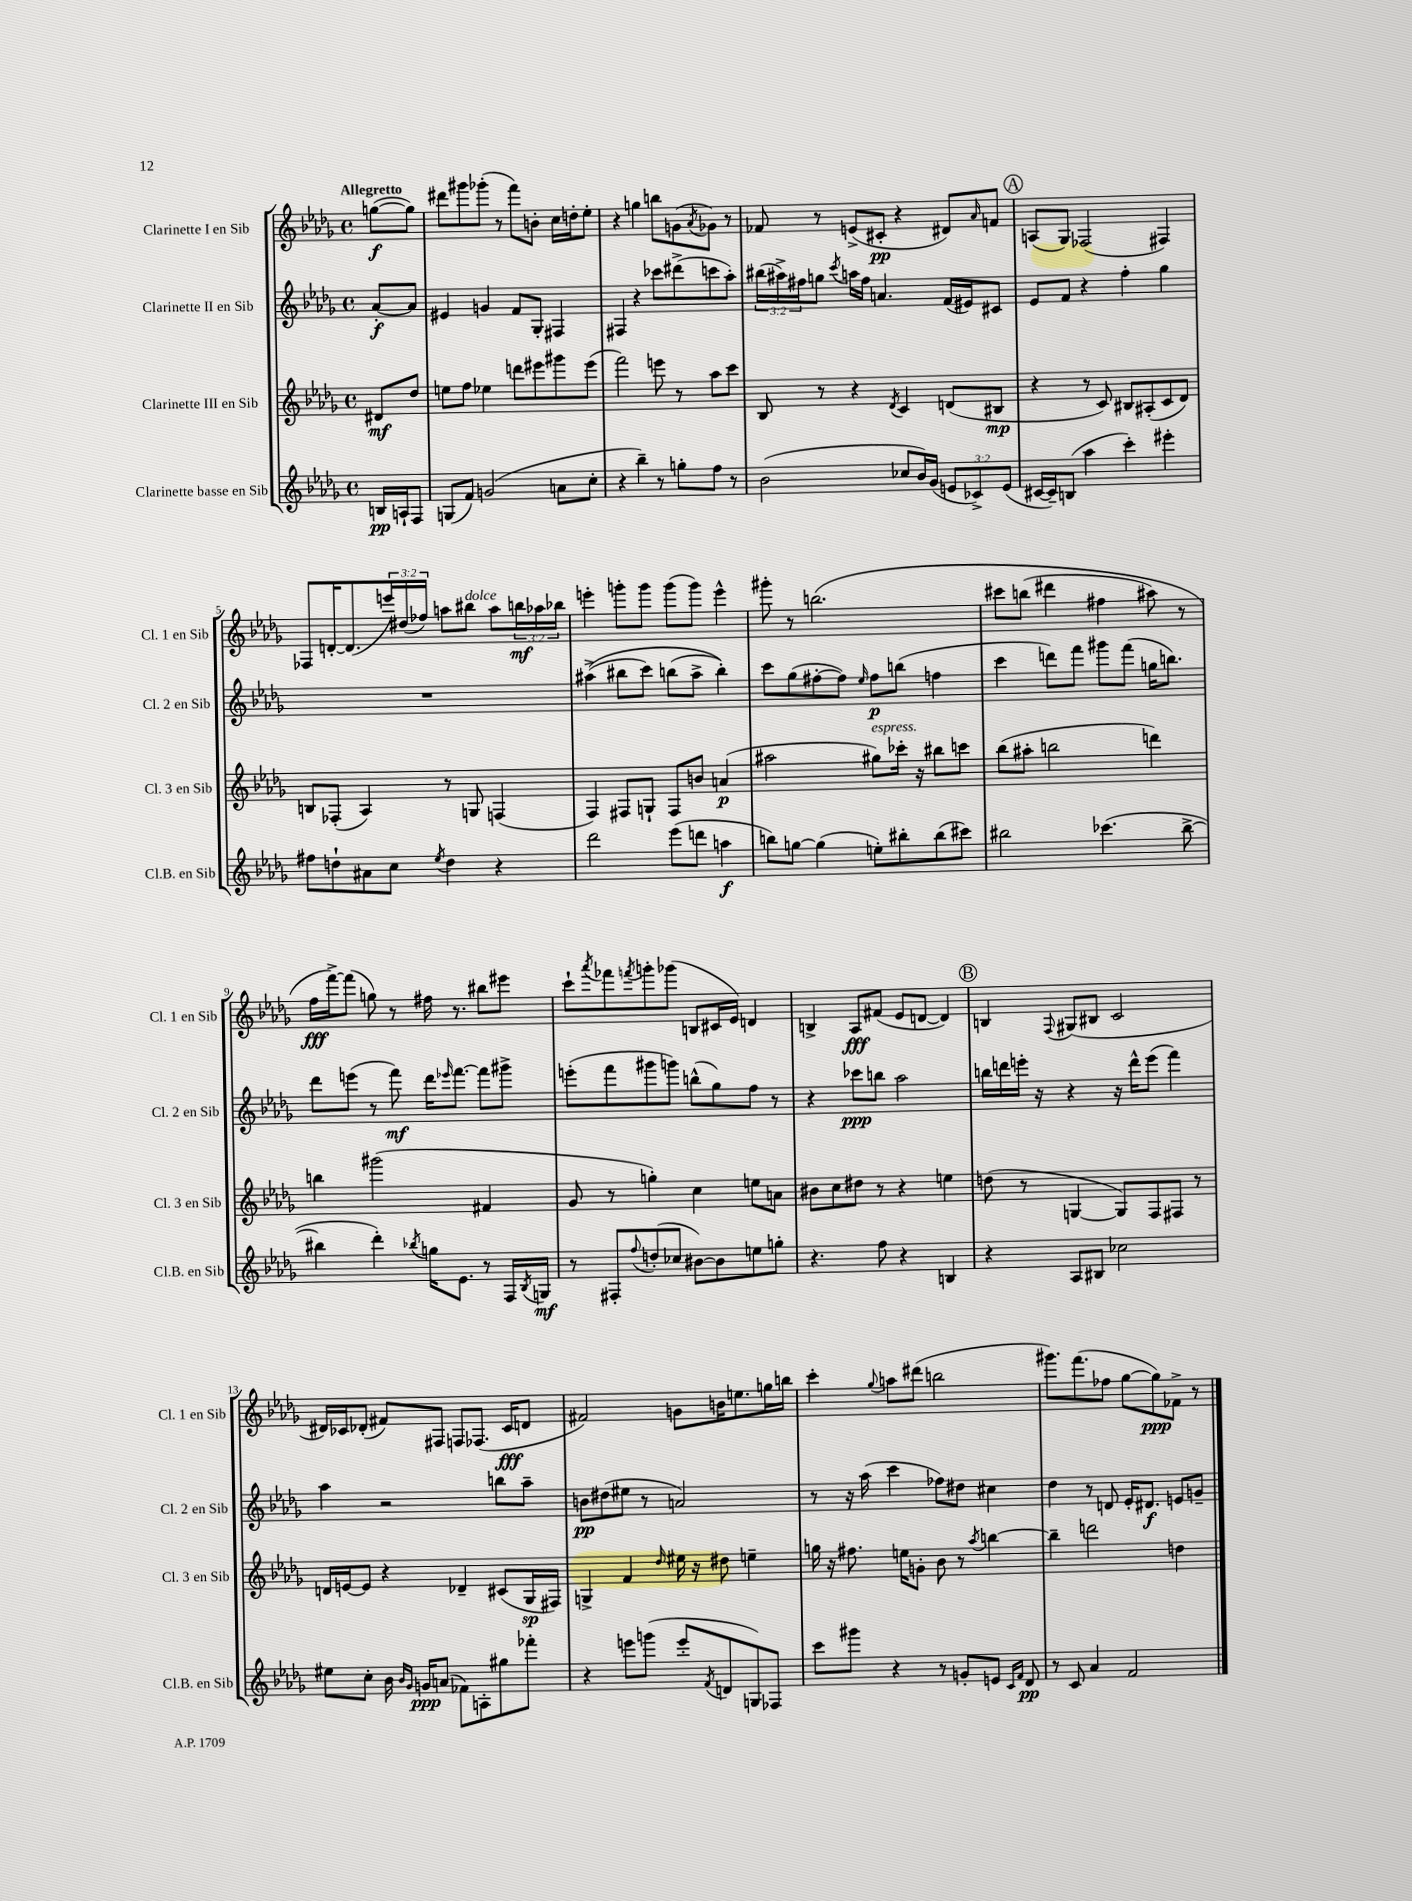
<<
\new StaffGroup <<
\new Staff = "s0" \with { instrumentName = "Clarinette I en Sib" shortInstrumentName = "Cl. 1 en Sib" } {
    \clef treble \key des \major \defaultTimeSignature \time 4/4 \override Staff.TupletNumber.text = #tuplet-number::calc-fraction-text \partial 4 \tempo "Allegretto"
    g''8~\f( g''8) |
    dis'''8 gis'''8 ges'''8-.( r8 f'''8) b'8-. c''16 d''16-. ees''8-. |
    r4 g''4 b''8 g'8( \acciaccatura { aes'8 } ges'8) r8 |
    fes'8 r8 e'8->( cis'8-.\pp r4 dis'8) \grace { aes'16 } f'8 |
    \mark \markup { \circle "A" } a8( ges8) fes2( fis4) |
    fes8 d'16~-. d'8.( \tuplet 3/2 { e'''16) dis''16( fes''16) } a''8 bis''8^\markup { \italic "dolce" } a''8 \tuplet 3/2 { b''16\mf aes''16 bes''16 } |
    e'''4-. g'''8-. g'''8 g'''8( g'''8) e'''4-^ |
    gis'''8-. r8 b''2.\( |
    cis'''8 b''8( dis'''4 fis''4 ais''8) r8 |
    f''16\fff f'''16~->\) f'''8( g''8) r8 fis''16 r8. bis''8 eis'''8 |
    c'''8-! \acciaccatura { aes'''8 } fes'''8 \acciaccatura { f'''8 } g'''8-. ges'''8( b8 cis'16 ees'16) d'4 |
    b4-> aes8\fff fis'8( ees'8 d'8~ d'4) |
    \mark \markup { \circle "B" } b4 \appoggiatura { f8 } gis8( bis8 c'2 |
    dis'16) ces'16 des'8-.( fis'8) fis8 f8 fes8.( ces'16\fff d'8 |
    fis'2) g'8 b'16 e''8. g''16 b''16 |
    c'''4-. \appoggiatura { ges''8 } a''8 dis'''8( b''2 |
    gis'''8.) f'''8.( fes''8 ges''8~ ges''8\ppp) fes'8-> r8 \bar "|." |
}
\new Staff = "s1" \with { instrumentName = "Clarinette II en Sib" shortInstrumentName = "Cl. 2 en Sib" } {
    \clef treble \key des \major \defaultTimeSignature \time 4/4 \override Staff.TupletNumber.text = #tuplet-number::calc-fraction-text \partial 4
    aes'8~-.\f aes'8 |
    eis'4 g'4 f'8 ges8-. fis4 |
    fis4 r4 ces'''8 dis'''8->( c'''8 aes''8-.) |
    \tuplet 3/2 { bis''16( ais''16->) fis''16 } g''8 \acciaccatura { c'''8 } a''16 fis''16 a'4. f'16( eis'16) cis'8 |
    \mark \markup { \circle "A" } ees'8 f'8 r4 f''4-. ges''4 |
    R1 |
    ais''4->(\( bis''8 c'''8) b''8( ais''8-> b''4-.)\) |
    c'''8 ges''8( fis''8~-. fis''8) \grace { ees''16 } fis''8\p b''8( f''4 |
    c'''4 d'''8) f'''8 gis'''8 f'''8( g''16 b''8.) |
    des'''8 e'''8( r8 f'''8\mf) des'''16 \grace { ees'''16 } f'''8.~ f'''8 gis'''8-> |
    e'''8-.( f'''8 gis'''8 g'''8) b''8-^( ges''8) f''8 r8 |
    r4 ces'''8\ppp b''8 aes''2 |
    \mark \markup { \circle "B" } b''16 d'''16 e'''16-. r16 r4 r16 d'''16-^ e'''8( f'''4) |
    aes''4 r2 b''8 aes''8-- |
    b'8\pp dis''8( eis''8 r8 a'2) |
    r8 r16 aes''16( c'''4 fes''8) dis''8 cis''4 |
    des''4 r8 d'8 ees'16-. dis'8.\f e'8 g'8-- \bar "|." |
}
\new Staff = "s2" \with { instrumentName = "Clarinette III en Sib" shortInstrumentName = "Cl. 3 en Sib" } {
    \clef treble \key des \major \defaultTimeSignature \time 4/4 \partial 4
    dis'8\mf des''8 |
    e''8 f''8 ees''4 d'''8 eis'''8 gis'''8 eis'''8( |
    f'''2) e'''8 r8 aes''8 c'''8 |
    bes8 r8 r4 \acciaccatura { des'8 } c'4 d'8( bis8\mp |
    \mark \markup { \circle "A" } r4 r8 c'8) bis8 ais8-.( c'8 des'8) |
    b8 fes8-.( aes4) r8 g8 f4( |
    f4) fis8 g8-! fis8 b'8 a'4\p( |
    ais''2 gis''8^\markup { \italic "espress." }) ces'''16-. r16 bis''8 c'''8 |
    bes''8( ais''8-. b''2 d'''4) |
    b''4 gis'''2( fis'4 |
    ges'8 r8 g''4-.) c''4 e''8 a'8 |
    bis'8 c''8 dis''8 r8 r4 e''4 |
    \mark \markup { \circle "B" } d''8( r8 g4~ g8) f8 fis8 r8 |
    d'16 e'16~ e'8 r4 des'4-- cis'8( ges16\sp fis16) |
    g4-> f'4 \grace { des''16 } eis''16 r16 dis''8 e''4-- |
    g''16 r16 fis''8. e''16 g'8-. bes'8 r8 \acciaccatura { aes''8 } b''4~ |
    b''4-- d'''2 d''4 \bar "|." |
}
\new Staff = "s3" \with { instrumentName = "Clarinette basse en Sib" shortInstrumentName = "Cl.B. en Sib" } {
    \clef treble \key des \major \defaultTimeSignature \time 4/4 \override Staff.TupletNumber.text = #tuplet-number::calc-fraction-text \partial 4
    b16\pp a16-! f8 |
    g8( f'8) g'2( a'8 c''8-. |
    r4 bes''4--) r8 g''8-. f''8 r8 |
    bes'2( ces''8 bes'16) ges'16( \tuplet 3/2 { e'8 ces'8->) e'8( } |
    \mark \markup { \circle "A" } cis'16~ cis'16--) b8( aes''4 c'''4-.) eis'''4-. |
    fis''8 d''8-! ais'8 c''8 \acciaccatura { ees''8 } d''4 r4 |
    des'''2 ees'''8( d'''8 a''4\f |
    b''8) g''8~ g''4( e''8-.) bis''8-. bis''8( cis'''8) |
    bis''2 ces'''4.( bis''8~-> |
    bis''4 des'''4-.) \acciaccatura { bes''8 } g''16 ees'8. r8 f16 \acciaccatura { bes8 } g16\mf |
    r8 fis8-. \appoggiatura { f''8 } d''8-.( ces''8 bis'8~) bis'8 e''8 g''8-. |
    r4. f''8 r4 b4 |
    \mark \markup { \circle "B" } r4 aes8 bis8 ces''2 |
    eis''8 c''8-. bes'16 \grace { bes'16 ges'16 } g'16\ppp a'8( fes'8) a8-. gis''8 fes'''8-. |
    r4 e'''8 g'''8( e'''8-. \acciaccatura { f'8 } d'8 g8) fes8 |
    c'''8 gis'''8 r4 r8 g'8-. e'8 \grace { c'16 f'16 } des'8\pp |
    r8 c'8 aes'4 f'2 \bar "|." |
}
>>
>>
